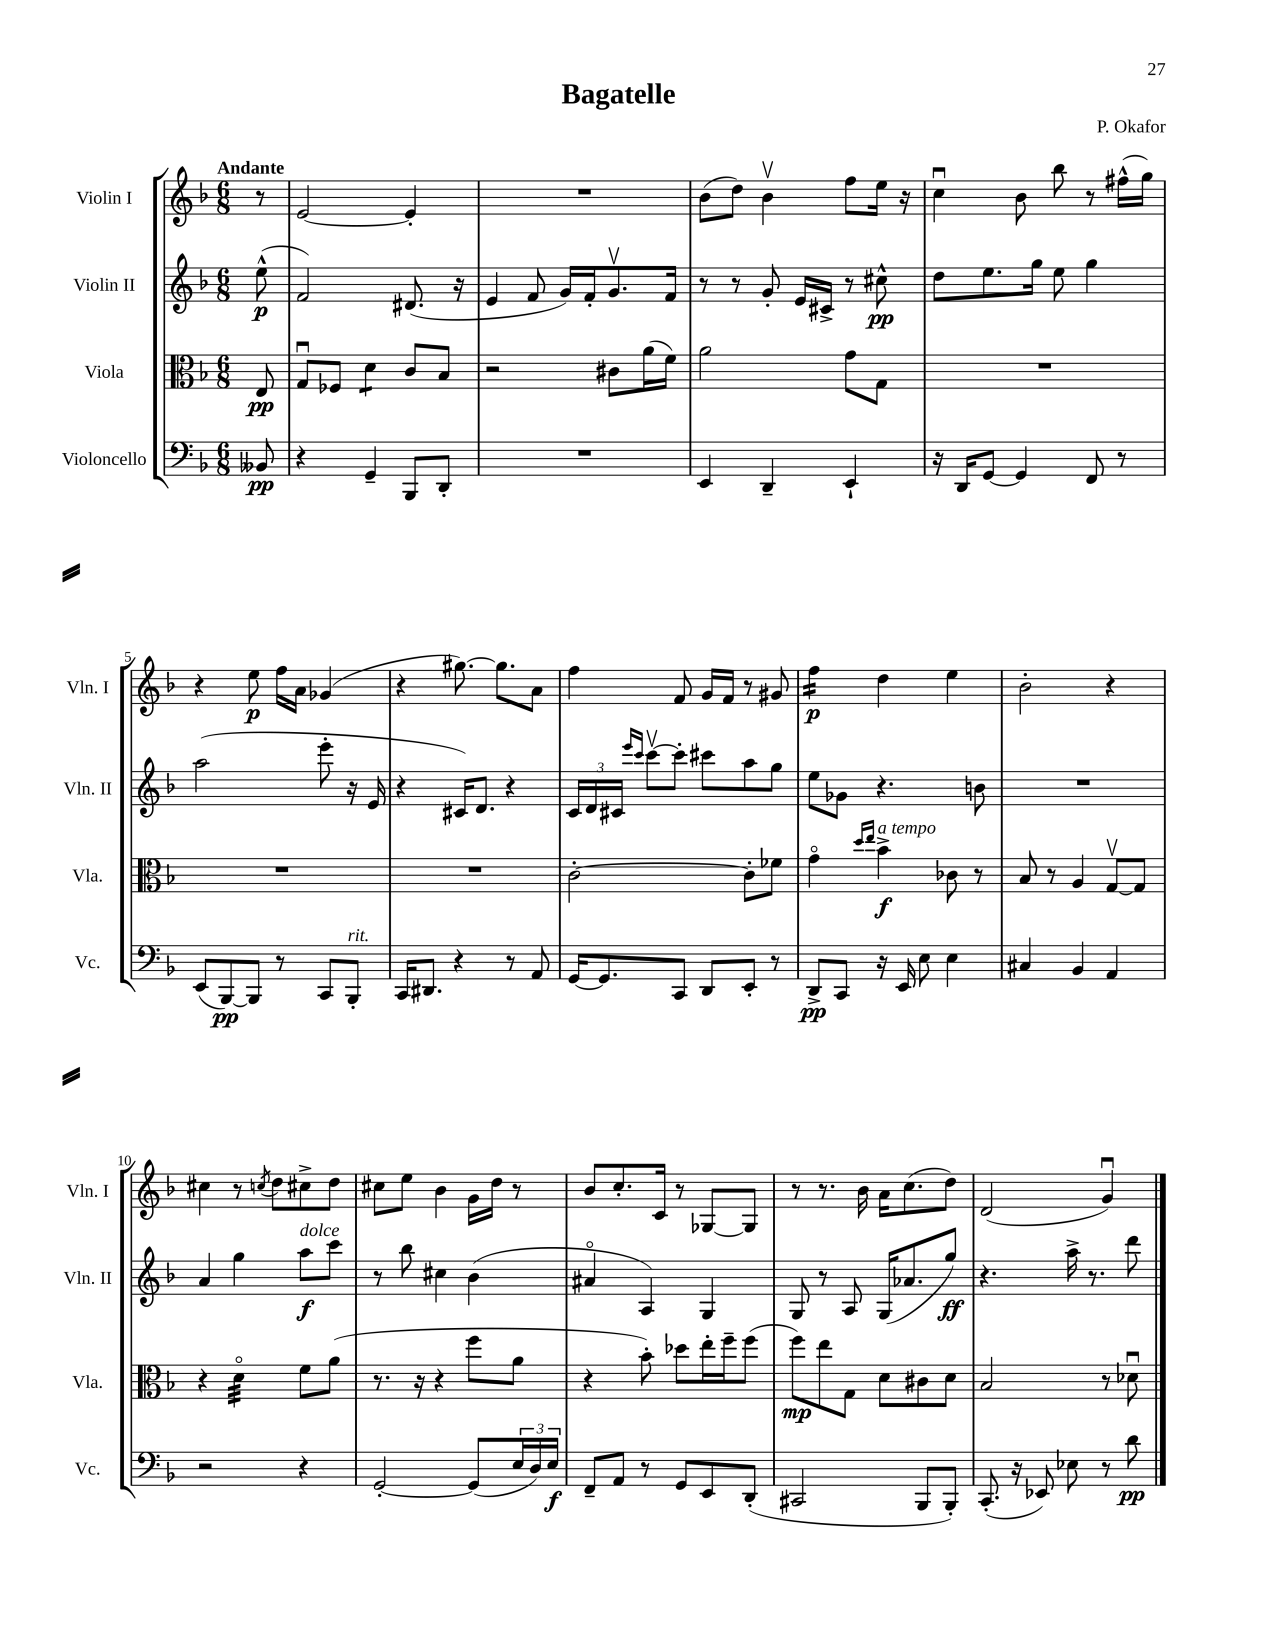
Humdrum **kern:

**kern	**kern	**kern	**kern
*staff4	*staff3	*staff2	*staff1
*clefF4	*clefC3	*clefG2	*clefG2
*k[b-]	*k[b-]	*k[b-]	*k[b-]
*M6/8	*M6/8	*M6/8	*M6/8
8BB--	8E	(8ee^^	8r
=	=	=	=
4r	8Gu	2f)	[2e
.	8F-	.	.
4GG~	4d	.	.
8BBB-	8c	(8.d#	4e']
8DD'	8B-	.	.
.	.	16r	.
=	=	=	=
2.r	2r	4e	2.r
.	.	8f	.
.	.	16g)	.
.	.	16f'	.
.	8c#	8.gv	.
.	(16a	.	.
.	16f)	16f	.
=	=	=	=
4EE	2a	8r	(8b-
.	.	8r	8dd)
4DD~	.	8g'	4b-v
.	.	16e	.
.	.	16c#^	.
4EE`	8g	8r	8ff
.	8G	8cc#^^	16ee
.	.	.	16r
=	=	=	=
16r	2.r	8dd	4ccu
16DD	.	.	.
[8GG	.	8.ee	.
4GG]	.	.	8b-
.	.	16gg	.
.	.	8ee	8bb-
8FF	.	4gg	8r
8r	.	.	(16ff#^^
.	.	.	16gg)
=	=	=	=
(8EE	2.r	(2aa	4r
[8BBB-)	.	.	.
8BBB-]	.	.	8ee
8r	.	.	16ff
.	.	.	16a
8CC	.	8eee'	(4g-
8BBB-'	.	16r	.
.	.	16e	.
=	=	=	=
16CC	2.r	4r	4r
8.DD#	.	.	.
4r	.	16c#)	[8.gg#)
.	.	8.d	.
.	.	.	8.gg#]
8r	.	4r	.
8AA	.	.	8a
=	=	=	=
[16GG	[2c'	24c	4ff
.	.	24d	.
8.GG]	.	.	.
.	.	24c#	.
.	.	16qqeee	.
.	.	16qqccc	.
.	.	[8cccv	.
8CC	.	8ccc']	8f
8DD	.	8ccc#	16g
.	.	.	16f
8EE'	8c']	8aa	8r
8r	8f-	8gg	8g#
=	=	=	=
8DD^	4go	8ee	4ff
8CC	.	8g-	.
.	16qqdd	.	.
.	16qqee	.	.
16r	4b-^	4.r	4dd
16EE	.	.	.
8E	.	.	.
4E	8c-	.	4ee
.	8r	8b	.
=	=	=	=
4C#	8B-	2.r	2b-'
.	8r	.	.
4BB-	4A	.	.
4AA	[8Gv	.	4r
.	8G]	.	.
=	=	=	=
2r	4r	4a	4cc#
.	4do	4gg	8r
.	.	.	8qcc
.	.	.	8dd
4r	8f	8aa	8cc#^
.	(8a	8ccc	8dd
=	=	=	=
[2GG'	8.r	8r	8cc#
.	.	8bb-	8ee
.	16r	.	.
.	4r	4cc#	4b-
(8GG]	8ff	(4b-	16g
.	.	.	16dd
24E	8a	.	8r
24D)	.	.	.
24E	.	.	.
=	=	=	=
8FF~	4r	4a#o	8b-
8AA	.	.	8.cc'
8r	8b-')	4A)	.
.	.	.	16c
8GG	8dd-	.	8r
8EE	16ee'	4G	[8G-
.	16ff~	.	.
(8DD'	(8ff	.	8G-]
=	=	=	=
2CC#	8ff)	8G	8r
.	8ee	8r	8.r
.	8G	8A	.
.	.	.	16b-
.	8d	(16G	16a
.	.	8.a-	(8.cc
8BBB-	8c#	.	.
8BBB-')	8d	8gg)	8dd)
=	=	=	=
(8.CC'	2B-	4.r	(2d
16r	.	.	.
8EE-)	.	.	.
8E-	.	16aa^	.
.	.	8.r	.
8r	8r	.	4gu)
8d	8d-u	8ddd	.
==	==	==	==
*-	*-	*-	*-
